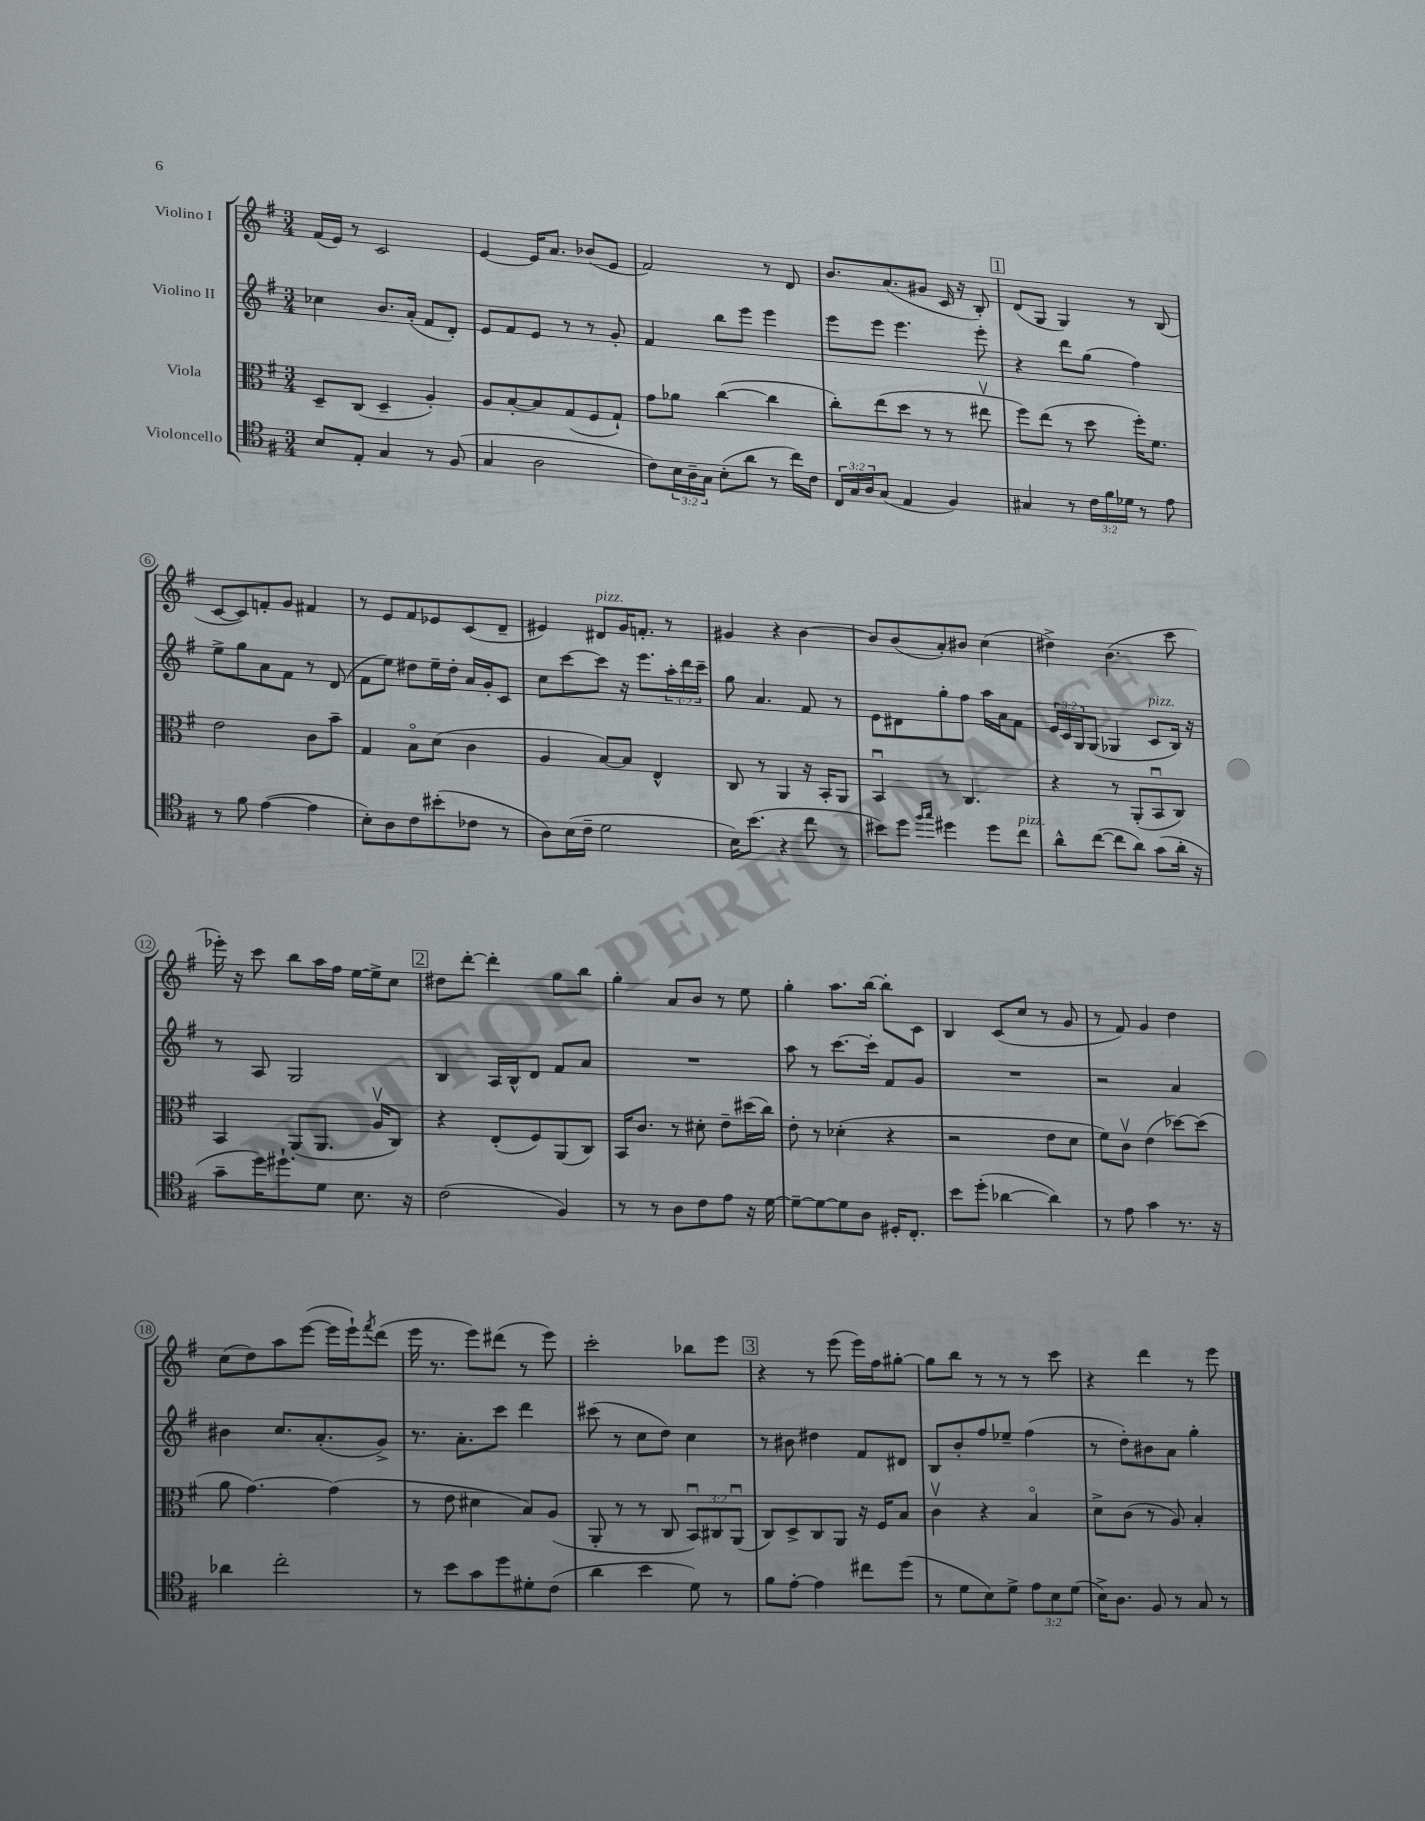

**kern	**kern	**kern	**kern
*part4	*part3	*part2	*part1
*staff4	*staff3	*staff2	*staff1
*I"Violoncello	*I"Viola	*I"Violino II	*I"Violino I
*clefC4	*clefC3	*clefG2	*clefG2
*k[f#]	*k[f#]	*k[f#]	*k[f#]
*M3/4	*M3/4	*M3/4	*M3/4
=1	=1	=1	=1
8B/L	8D~/L	4cc-X\	(16f#/LL
.	.	.	16e/JJ)
8E'/J	(8C/J	.	8r
4G/	4D~/	8.b/L	2c/
.	.	(16a'/Jk	.
8r	4A'/)	8f#/L	.
(8F#/	.	8d'/J)	.
=2	=2	=2	=2
4G/	8A/L	8e/L	[4e/
.	[8B'/	8f#/	.
2A\	8B/]	8e/J	16e/KL]
.	.	.	8.a/J
.	(8G/	8r	.
.	8F#/	8r	(8b-X/L
.	8G`/J)	8g'/	8e/J
=3	=3	=3	=3
8c\L)	8g\L	4f#/	2f#/)
24B\L	8a-X\J	.	.
24A~\	.	.	.
24G\JJ	.	.	.
(8B'\L	([4cc\	8bb\L	.
8a\J	.	8eee\J	.
8r	4cc\]	4eee\	8r
16cc\LL)	.	.	8d/
16c\JJ	.	.	.
=4	=4	=4	=4
24C/LL	8cc'\L)	8eee\L	8.b/L
24G/	.	.	.
24A/J	.	.	.
(8G/J	(8ee\	8eee\J	.
.	.	.	(8.a/
4E/	8dd\J	4.eee\	.
.	8r	.	8g#X/J
4F#/)	8r	.	16c/
.	.	.	16r
.	8ee#Xv\	8eee'\	8B'/)
!!LO:REH:place=s1:t=1
=5	=5	=5	=5
4G#X/	8ff#\L)	4r	(8d/L
.	(8ee\J	.	8G/J
8r	8r	8ddd\L	4G/)
24c\LL	8dd\	(8gg\J	.
24f#\	.	.	.
24d-X\JJ	.	.	.
8r	16ff#'\KL)	4ff#\)	8r
.	8.f#\J	.	.
8e\	.	.	(8B/
!!LO:LB:g=z
=6	=6	=6	=6
8r	2e\	8ee^\L	[8c/L
8f#\	.	8gg\	8c/])
([4e\	.	8a\	8fn'/
.	.	8f#\J	8g/J
4e\]	8c\L	8r	4f#X/
.	8b~\J	(8d/	.
=7	=7	=7	=7
8B'\L)	4G/	8f#\L	8r
8A\	.	8ee\J)	8e/L
8c\	8B\L	8dd#X\L	8f#/
(8b#X'\	(8d\J	16ee~\L	8e-X/
.	.	16dd#'\JJ	.
8c-X\J	4c\	16a/LL	(8c/
.	.	16g'/J	.
8r	.	8c/J	8d~/J
=8	=8	=8	=8
8A\L)	4A/	8cc\L	4e#X/)
(16B\L	.	[8ccc\	.
16c~\JJ	.	.	.
!	!	!	!LO:TX:a:i:t=pizz.
2d\	[8B/L)	8ccc\J]	8d#X/L
.	8B/J]	16r	16g/K
.	.	8.eee\L	8.fn'/J
.	4E^^/	.	.
.	.	24aa'\L	8r
.	.	24ddd\	.
.	.	24ccc~\JJ	.
=9	=9	=9	=9
16B\KL)	8C/	8gg\	4g#X/
(8.b\J	.	.	.
.	8r	4.a/	.
4r	4AA/	.	4r
8cc\	16r	8f#/	[4b\
.	16BB'/KL	.	.
8r	8AA/J	8r	.
=10	=10	=10	=10
8b#X\L)	4BBu/	8e\L	8b/L]
8dd\J	.	8d#X\	(8b/
16qqff#/LL	.	.	.
16qqgg/JJ	.	.	.
4dd#X\	8r	8gg'\	8a'/)
.	4.C/	8ff#\J	8b#X/J
8dd#\L	.	16aa\LL	(4cc\
.	.	16a\J	.
!LO:TX:a:i:t=pizz.	!	!	!
8cc\J	.	8f#\J	.
=11	=11	=11	=11
8a^^\L	4r	24e/LL	4dd#X^\)
.	.	24c/	.
.	.	24G/J	.
([8cc\J	.	(8G/J	.
8cc\L]	8r	4G-X/	(4.b\
8a\J)	(8AA'/L	.	.
!	!	!LO:TX:a:i:t=pizz.	!
(8g\L	8BBu/	8c/L	.
16a'\Jk	8C/J)	16B/Jk)	8ccc\
16r	.	16r	.
!!LO:LB:g=z
=12	=12	=12	=12
8g~\L	4BB/	8r	16eee-X'\)
.	.	.	16r
16dd\K)	.	8A/	8ccc\
8.dd#X`\	.	.	.
.	(8AA/L	2G/	8bb\L
8d\J	8.AA/J	.	16aa\L
.	.	.	16ff#\JJ
8.B\	.	.	[16ee\LL
.	16Av/KL	.	16ee^\J]
.	8C/J)	.	8cc\J
16r	.	.	.
!!LO:REH:place=s1:t=2
=13	=13	=13	=13
(2c\	4r	4B/	8dd#X\L
.	.	.	[8ddd'\J
.	(8E'/L	16A/LL	4ddd'\]
.	.	16B^^/J	.
.	8F#/)	8d/J	.
4F#/)	(8AA/	8f#/L	8gg\L
.	8C/J)	8a/J	8bb\J
=14	=14	=14	=14
8r	16BB/KL	2.r	4gg'\
.	8.c/J	.	.
8r	.	.	.
8A\L	8r	.	8a/L
8c\	8d#X'\	.	8b/J
8e\J	8e~\L	.	8r
16r	(16dd#X\L	.	8ee\
[16d\	16cc\JJ)	.	.
=15	=15	=15	=15
8d~\L_	8e'\	8aa\	4gg'\
8d\_	8r	8r	.
8d\]	(4d-X'\	[8.ccc\L	8.aa\L
8A\J	.	.	.
.	.	16ccc'\Jk]	[16bb\Jk
16D#X'/KL	4r	8f#/L	8bb'\L]
8.C'/J	.	.	.
.	.	8g/J	8c\J
=16	=16	=16	=16
8b\L	2r	2.r	4B/
(8dd'\J	.	.	.
[4a-X\	.	.	(8c/L
.	.	.	8cc/J
4a-\])	8e\L	.	8r
.	8d\J	.	8g/
=17	=17	=17	=17
8r	8f#\L)	2r	8r
8e\	8cv\J	.	8f#/)
4g\	(4e\	.	4g/
8.r	[8dd-X\L)	4a/	4dd\
.	(8dd-\J]	.	.
16r	.	.	.
!!LO:LB:g=z
=18	=18	=18	=18
4a-X\	8a\	4b#X\	(8cc\L
.	[4.g\)	.	8dd\)
2cc'\	.	8.cc/L	8aa\
.	.	.	([8eee\J
.	.	(8.a'/	.
.	(4g\]	.	16eee\LL]
.	.	.	16eee`\J)
.	.	.	8qfff#/
.	.	8g^/J)	(8ddd\J
=19	=19	=19	=19
8r	8r	8.r	16eee\
.	.	.	8.r
8b\L	8e\	.	.
.	.	8.a'\L	.
8g\	4d#X\	.	8eee\L)
8dd\	.	8ccc\J	(8ddd#X\J
8d#X'\	8B/L)	4ddd\	8r
(8c\J	(8A/J	.	8eee\)
=20	=20	=20	=20
4a\	8AA'/	(8ccc#X\	2ccc'\
.	8r	8r	.
4b\	8r	8cc\L	.
.	8C/	8dd\J)	.
8d\)	12BBu/L)	4cc\	8bb-X\L
.	12C#X/	.	.
8r	.	.	8eee\J
.	(12AAu/J	.	.
!!LO:REH:place=s1:t=3
=21	=21	=21	=21
8f#\L	8C/L)	8r	4r
[8e'\J	8D^/	8b#X\	.
4e\]	8C/	4dd#X\	8r
.	8AA/J	.	(8eee\
8cc#X\L	16r	8f#/L	16eee\LL)
.	16F#/KL	.	16ff#\J
(8dd\J	8B/J	8d#X/J	[8gg#X'\J
=22	=22	=22	=22
8r	4cv\	8B/L	8gg#\L]
8d\L	.	8b'/	8bb\J
8B\)	4r	8ff#/	8r
8d^\J	.	8ee-X~/J	8r
12e\L	4B/	(4ff#\	8r
12B\	.	.	.
.	.	.	8ccc\
(12d\J	.	.	.
=23	=23	=23	=23
16B^\KL)	8d^\L	8r	4r
8.A\J	.	.	.
.	(8c\J	8dd'\L)	.
8F#/	8r	8b#X\	4ddd\
8r	8A/)	8a\J	.
8G/	4B'/	4gg'\	8r
8r	.	.	8eee\
==	==	==	==
*-	*-	*-	*-
